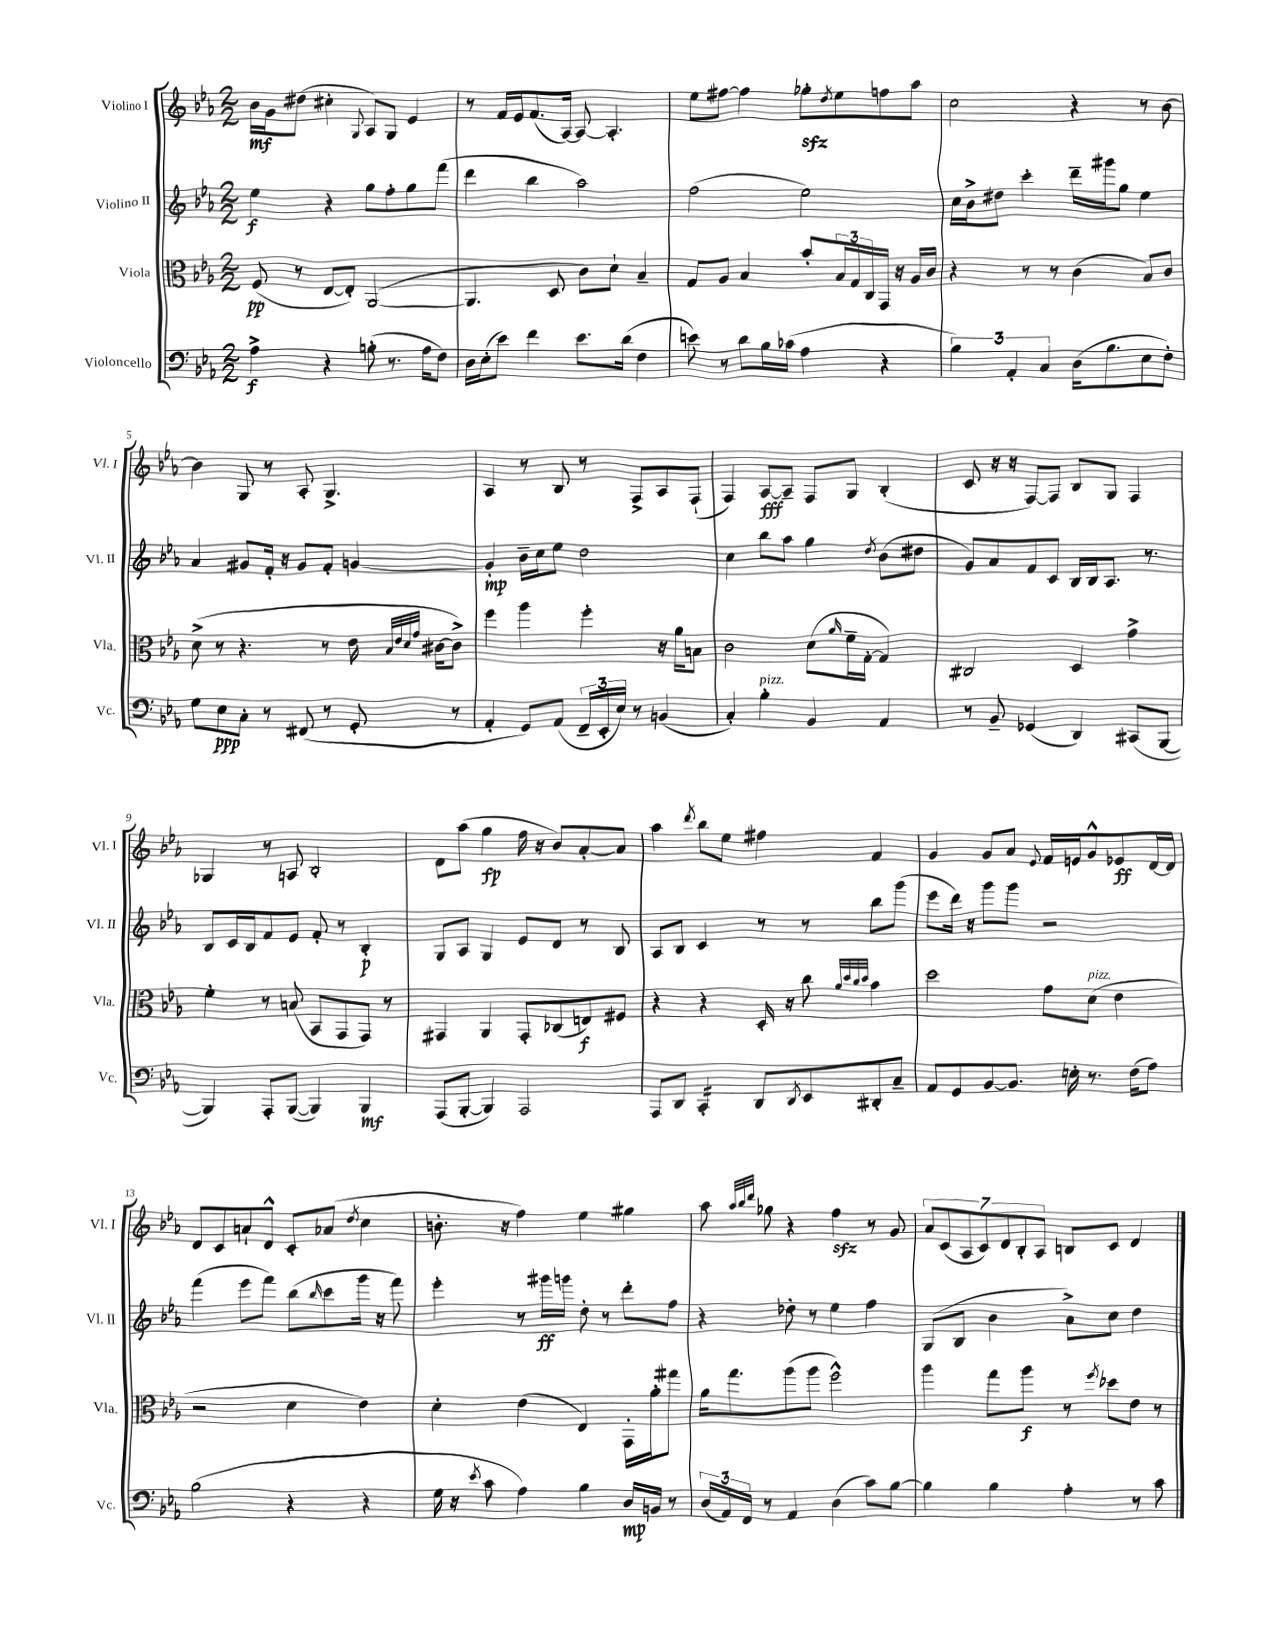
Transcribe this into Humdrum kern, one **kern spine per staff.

**kern	**kern	**kern	**kern
*staff4	*staff3	*staff2	*staff1
*clefF4	*clefC3	*clefG2	*clefG2
*k[b-e-a-]	*k[b-e-a-]	*k[b-e-a-]	*k[b-e-a-]
*M2/2	*M2/2	*M2/2	*M2/2
4A-^	(8F	4ee-	16b-
.	.	.	16g
.	8r	.	(8dd#
4r	[8E-	4r	4cc#'
.	8E-'])	.	.
.	.	.	8qqG
(8B'	([2AA-	8gg	8A-)
8.r	.	8ff'	8G
.	.	8gg	4e-
16A-	.	.	.
8F)	.	(8fff	.
=	=	=	=
16D	4.AA-]	4ddd	8r
(16E-'	.	.	.
8e-)	.	.	16f
.	.	.	16e-
4f	.	4bb-	(8.f
.	8D	.	.
.	.	.	[16A-)
8.e-	8c)	2aa-)	8A-_
.	8d`	.	4.A-']
(16d	.	.	.
4F	4B-~	.	.
=	=	=	=
8e)	8G	(2ff	8ee-
8r	8A-	.	[8ff#
8d	4B-	.	4ff#]
16B-	.	.	.
(16c-	.	.	.
4A-	8b-'	2ee-)	8gg-'
.	.	.	8qdd
.	24B-	.	8ee-
.	24G	.	.
.	24C	.	.
4r	16GG	.	8ff
.	16r	.	.
.	16A-	.	8aa-
.	16c	.	.
=	=	=	=
6B-)	4r	16cc	2cc
.	.	16b-^	.
.	.	8dd#	.
6AA-'	.	.	.
.	8r	4ccc'	.
6C	.	.	.
.	8r	.	.
(16D	(4c	16ddd~	4r
8.B-	.	16ggg#	.
.	.	8gg	.
8E-	8B-)	4ee-	8r
8F')	8c	.	[8b-
=	=	=	=
8G	(8d^	4a-	4b-]
8E-	8r	.	.
8C'	4.r	8g#	8G
8r	.	16f'	8r
.	.	16r	.
(8FF#	.	8g#	8A-'
8r	8r	8f'	4.G^
8GG'	16e-	[4g	.
.	32qqB-	.	.
.	32qqe-	.	.
.	32qqd	.	.
.	32qqg	.	.
.	[16c#	.	.
8r	8c#^])	.	.
=	=	=	=
4AA-'	4ff	4g']	4A-
8GG)	4aa-	16b-~	8r
.	.	16cc	.
(8AA-	.	8ee-	8B-
24FF~	4ff'	2dd	8r
24EE-'	.	.	.
24E-)	.	.	.
8r	.	.	8F^
(4BB	16r	.	8A-
.	16a-	.	.
.	8B	.	(8F`
=	=	=	=
4C')	2c	4cc	4F)
4B-'	.	8bb-	[8A-
.	.	8aa-	8A-~]
4BB-	(8d	4gg	8F
.	16qqa-	.	.
.	16f~	.	8G
.	[16G'	.	.
.	.	8qdd	.
4AA-	4G])	(8b-	(4B-'
.	.	8dd#	.
=	=	=	=
8r	2C#	8g)	8c
8BB-~	.	8a-	16r
.	.	.	16r
(4GG-	.	8f	[8F)
.	.	8c	8F]
4DD)	4D	16B-	8B-
.	.	16B-	.
.	.	8.A-	8G
(8CC#	4g^	.	4F
.	.	8.r	.
[8BBB-	.	.	.
=	=	=	=
4BBB-])	4f'	8B-	4G-
.	.	16c	.
.	.	16B-	.
8AAA-'	8r	8f	8r
([8BBB-	(8B	8e-	8A
4BBB-])	8BB-	8f'	2B-'
.	8GG	8r	.
4BBB-	8GG)	4B-'	.
.	8r	.	.
=	=	=	=
(8AAA-	4GG#	8G	8d
[8BBB-'	.	8A-	(8aa-
4BBB-])	4AA-	4G	4gg
2AAA-	8GG#'	8e-	16ff
.	.	.	16r
.	(8C-	8d	8b-)
.	8E)	8r	[8a-'
.	8F#	8B-	8a-]
=	=	=	=
8AAA-	4r	8A-	4aa-
8DD	.	8B-	.
.	.	.	8qddd
4CC'	4r	4c	8bb-
.	.	.	8ee-
8DD	16D'	8r	4ff#
.	16r	.	.
8qDD	.	.	.
8EE-	8cc	8r	.
.	32qqa-	.	.
.	32qqdd	.	.
.	32qqcc	.	.
.	32qqdd	.	.
8DD#'	4b-	8bb-	4f
8C~	.	(8ggg	.
=	=	=	=
8AA-	2dd	8eee-	4g
8GG	.	16ddd)	.
.	.	16r	.
[8BB-	.	8ggg	8g
8.BB-]	.	8ggg	8a-
.	.	.	8qqe-
.	8g	2r	16f
16E'	.	.	16e
8.r	(8d	.	8g^^
.	4e-	.	8e-
(16F	.	.	.
8A-)	.	.	[16d
.	.	.	16d]
=	=	=	=
(2B-	2r	(4fff	8d
.	.	.	8c
.	.	8eee-	8a`
.	.	8fff)	8d^^
4r	4d	(8bb-	8c'
.	.	16qqbb-	.
.	.	8ccc	(8a-
.	.	.	8qdd
4r	4e-)	16ggg	4cc
.	.	16r	.
.	.	8fff)	.
=	=	=	=
16G	4d'	4eee-'	8.b'
16r	.	.	.
8qe-	.	.	.
8c	.	.	.
.	.	.	16r
4A-)	(4e-	8r	4ff)
.	.	16ggg#	.
.	.	16ggg	.
4B-	4E-)	8dd'	4ee-
.	.	8r	.
16D	16GG'	8ddd'	4gg#
16BB	16a-'	.	.
8r	8gg#	8ff	.
=	=	=	=
(24D	16a-	4r	8aa-
24AA-)	.	.	.
.	8.gg	.	.
24FF	.	.	.
.	.	.	32qqaa-
.	.	.	32qqbb-
.	.	.	32qqddd
8r	.	.	8gg-
4AA-	(8aa-	8dd-'	4r
.	8aa-	8r	.
(4D	2ff^^)	4ee-	4ff
8c)	.	4ff	8r
[8B-	.	.	8g
=	=	=	=
4B-]	4aa-	(8G	14a-
.	.	.	(14c
.	.	8B-	.
.	.	.	14A-
.	.	.	14c)
4B-	8gg	4b-	.
.	.	.	14d
.	.	.	14B-'
.	8aa-	.	.
.	.	.	14A-
4A-'	8r	8a-^)	8B
.	8qff	.	.
.	8dd-	8cc	8c
8r	8e-	4dd	4d
8c	8r	.	.
==	==	==	==
*-	*-	*-	*-
